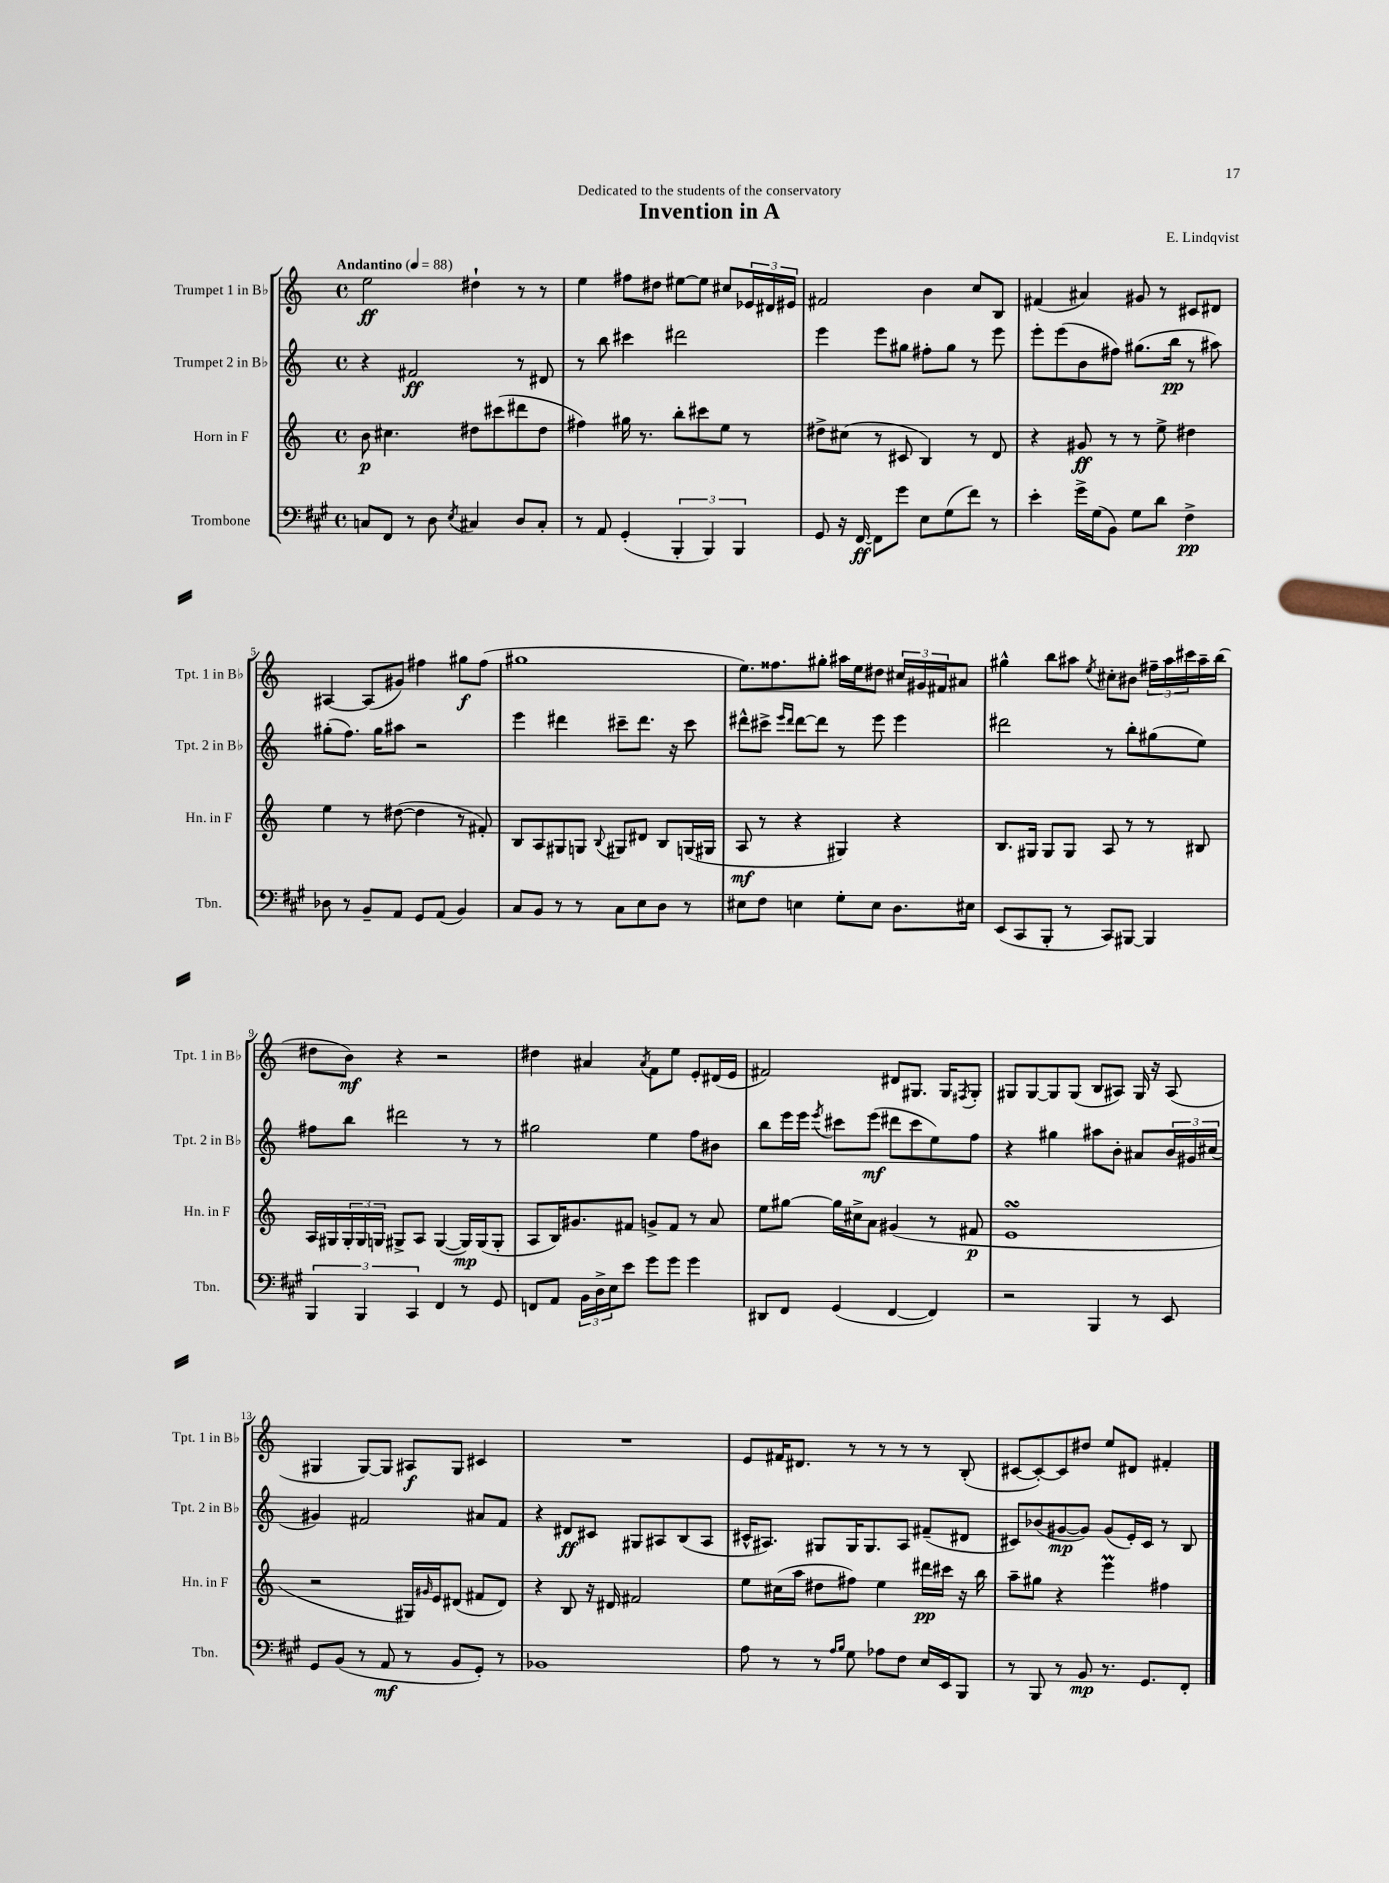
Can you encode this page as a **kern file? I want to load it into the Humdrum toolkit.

**kern	**kern	**kern	**kern
*staff4	*staff3	*staff2	*staff1
*clefF4	*clefG2	*clefG2	*clefG2
*k[f#c#g#]	*k[]	*k[]	*k[]
*M4/4	*M4/4	*M4/4	*M4/4
*met(c)	*met(c)	*met(c)	*met(c)
*MM88	*MM88	*MM88	*MM88
8C/L	8b\	4r	2ee\
8FF#/J	4.cc#\	.	.
8r	.	2f#/	.
8D\	.	.	.
8qE/	.	.	.
4C#/	8dd#\L	.	4dd#`\
.	(8ccc#\	.	.
8D/L	8ddd#\	8r	8r
8C#'/J	8dd#\J	8d#/	8r
=	=	=	=
8r	4ff#\)	8r	4ee\
8AA/	.	8bb\	.
(4GG#'/	16gg#\	4ccc#\	8ff#\L
.	8.r	.	.
.	.	.	8dd#\J
6BBB'/	8bb'\L	2ddd#\	[8ee#\L
.	8ccc#\	.	8ee#\]J
6BBB/)	.	.	.
.	8ee\J	.	8cc#/L
6BBB/	.	.	.
.	8r	.	24e-/L
.	.	.	24d#/
.	.	.	24e#/JJ
=	=	=	=
8GG#/	8dd#^\L	4eee\	2f#/
16r	(8cc#\J	.	.
[16FF#/	.	.	.
8FF#\]L	8r	8eee\L	.
8g#\J	8c#/	8gg#\J	.
8E\L	4B/)	8ff#'\L	4b\
(8G#\	.	8gg#\J	.
8f#\J)	8r	8r	8cc/L
8r	8d/	8eee\	8B/J
=	=	=	=
4e'\	4r	8eee'\L	(4f#/
.	.	(8eee\	.
16g#^\LL	8g#/	8b\	4a#/)
(16G#\J	.	.	.
8BB\J)	8r	8ff#\J)	.
8G#\L	8r	(8.gg#\L	8g#/
8d\J	8ee^\	.	8r
.	.	16bb\Jk	.
4F#^\	4dd#\	8r	8c#/L
.	.	8aa#\)	8d#/J
=	=	=	=
8D-\	4ee\	(8gg#'\L	[4A#/
8r	.	8.ff\J)	.
8BB~/L	8r	.	(8A#/]L
.	.	16gg#\LK	.
8AA/J	([8dd#\	8aa#\J	8g#/J)
8GG#/L	4dd#\]	2r	4ff#\
(8AA/J	.	.	.
4BB/)	8r	.	8gg#\L
.	8f#'/)	.	(8ff#\J
=	=	=	=
8C#/L	8B/L	4eee\	1gg#
8BB/J	8A/	.	.
8r	8G#/	4ddd#\	.
8r	8G/J	.	.
.	8qqB/	.	.
8C#\L	8G#/L	8ccc#~\L	.
8E\	8d#/J	8.ddd#\J	.
8D\J	8B/L	.	.
.	.	16r	.
8r	(16G/L	8ccc#\	.
.	16G#/JJ	.	.
=	=	=	=
8E#\L	8A/	8ddd#^^\L	8.ee\L)
8F#\J	8r	8ccc#^\J	.
.	.	.	8.ff##\
.	.	16qqeee/LL	.
.	.	16qqddd#/JJ	.
4E\	4r	[8ddd#\L	.
.	.	8ddd#\]J	8gg#'\J
8G#'\L	4G#/)	8r	16aa#\LL
.	.	.	16ee\J
8E\J	.	8eee\	8dd#\J
8.D\L	4r	4eee\	24cc#/LL
.	.	.	24g#/
.	.	.	24f#/J
.	.	.	8a#/J
16E#\Jk	.	.	.
=	=	=	=
(8EE/L	8.B/L	2ddd#\	4gg#^^\
8CC#/	.	.	.
.	16G#/Jk	.	.
8BBB'/J	8G#/L	.	8bb\L
8r	8G#/J	.	8aa#\J
.	.	.	8qee/
8CC#/L)	8A/	8r	8cc#'\L
[8BBB#/J	8r	8bb'\L	8b#\J
4BBB#/]	8r	(8gg#\	24ff#~\LL
.	.	.	24aa#\
.	.	.	24ccc#\
.	8B#/	8ee\J)	16aa#~\
.	.	.	(16bb\JJ
=	=	=	=
6BBB/	16A/LL	8ff#\L	8dd#\L
.	16G#/	.	.
.	24G#'/	8bb\J	8b\J)
6BBB/	24G#/	.	.
.	24G/JJ	.	.
.	8G#^/L	2ddd#\	4r
6CC#/	.	.	.
.	8A/J	.	.
4FF#/	([4G#/	.	2r
8r	16G#/]LL)	8r	.
.	(16G#/J	.	.
8GG#/	8G#'/J	8r	.
=	=	=	=
8FF/L	8A/L	2gg#\	4dd#\
8AA/J	16B/K)	.	.
.	8.g#/	.	.
24BB\LL	.	.	4a#/
24D^\	.	.	.
24E\J	.	.	.
8e\J	8f#/J	.	.
.	.	.	8qa#/
8g#\L	8g^/L	4ee\	8f\L
8g#\J	8f#/J	.	8ee\J
4g#\	8r	8ff\L	8e'/L
.	8a/	8b#\J	(16d#/L
.	.	.	16e/JJ
=	=	=	=
8DD#/L	8ee\L	8bb\L	2f#/)
8FF#/J	[8gg#\J	16eee\L	.
.	.	16eee\JJ	.
.	.	8qeee/	.
(4GG#/	16gg#\]LL	8ccc#\L	.
.	16cc#^\J	.	.
.	8a\J	(8eee\J	.
[4FF#/	(4g#/	8ddd#\L	8d#/L
.	.	8ccc#\	8.G#/J
4FF#/])	8r	8ee\)	.
.	.	.	16G#/LK
.	.	.	8qF#/
.	8f#/	8ff\J	8G#'/J
=	=	=	=
2r	1e	4r	8G#/L
.	.	.	[8G#/
.	.	4gg#\	8G#/]
.	.	.	(8G#/J
4BBB/	.	8aa#\L	8B/L
.	.	8b'\J	8A#/J)
8r	.	8a#/L	16G#/
.	.	.	16r
8EE/	.	24b/L	(8A#/
.	.	24g#/	.
.	.	(24cc#/JJ	.
=	=	=	=
8GG#/L	2r	4g#/)	4G#/
(8BB/J	.	.	.
8r	.	2f#/	[8G#/L)
8AA/	.	.	8G#/]J
8r	16G#/LL)	.	8A#/L
.	16qqg#/	.	.
.	16e/J	.	.
8BB/L	(8d#/J	.	8G#/J
8GG#'/J)	8f#/L	8a#/L	4c#/
8r	8d#/J)	8f#/J	.
=	=	=	=
1BB-	4r	4r	1r
.	8B/	8d#/L	.
.	16r	8c#/J	.
.	16d#/	.	.
.	2f#/	8G#/L	.
.	.	8A#/	.
.	.	(8B/	.
.	.	8A#/J	.
=	=	=	=
8A\	8ee\L	16c#^^/LK	8e/L
.	.	8.A#/J)	.
8r	(16cc#\L	.	16f#/K
.	16aa\JJ	.	8.d#/J
8r	8dd#\L	8G#/L	.
16qqA/LL	.	.	.
16qqB/JJ	.	.	.
8G#\	8ff#\J)	16G#/K	8r
.	.	8.G#/	.
8A-\L	4ee\	.	8r
8F#\J	.	8A#/J	8r
16E/LL	16ddd#\LL	(8f#~/L	8r
16EE/J	16ccc#\JJ	.	.
8BBB/J	16r	8d#/J	(8B'/
.	16bb\	.	.
=	=	=	=
8r	8aa~\L	8c#/L)	[8c#/L
8BBB/	8gg#\J	(8b-/	8c#'/_)
8r	4r	[8g#/	8c#/]
8BB/	.	8g#/]J)	8dd#/J
8.r	4eee\	(8g#/L	8ee/L
.	.	16e'/L)	8d#/J
8.GG#/L	.	16c#/JJ	.
.	4ff#\	8r	4f#'/
8FF#'/J	.	8B/	.
==	==	==	==
*-	*-	*-	*-
